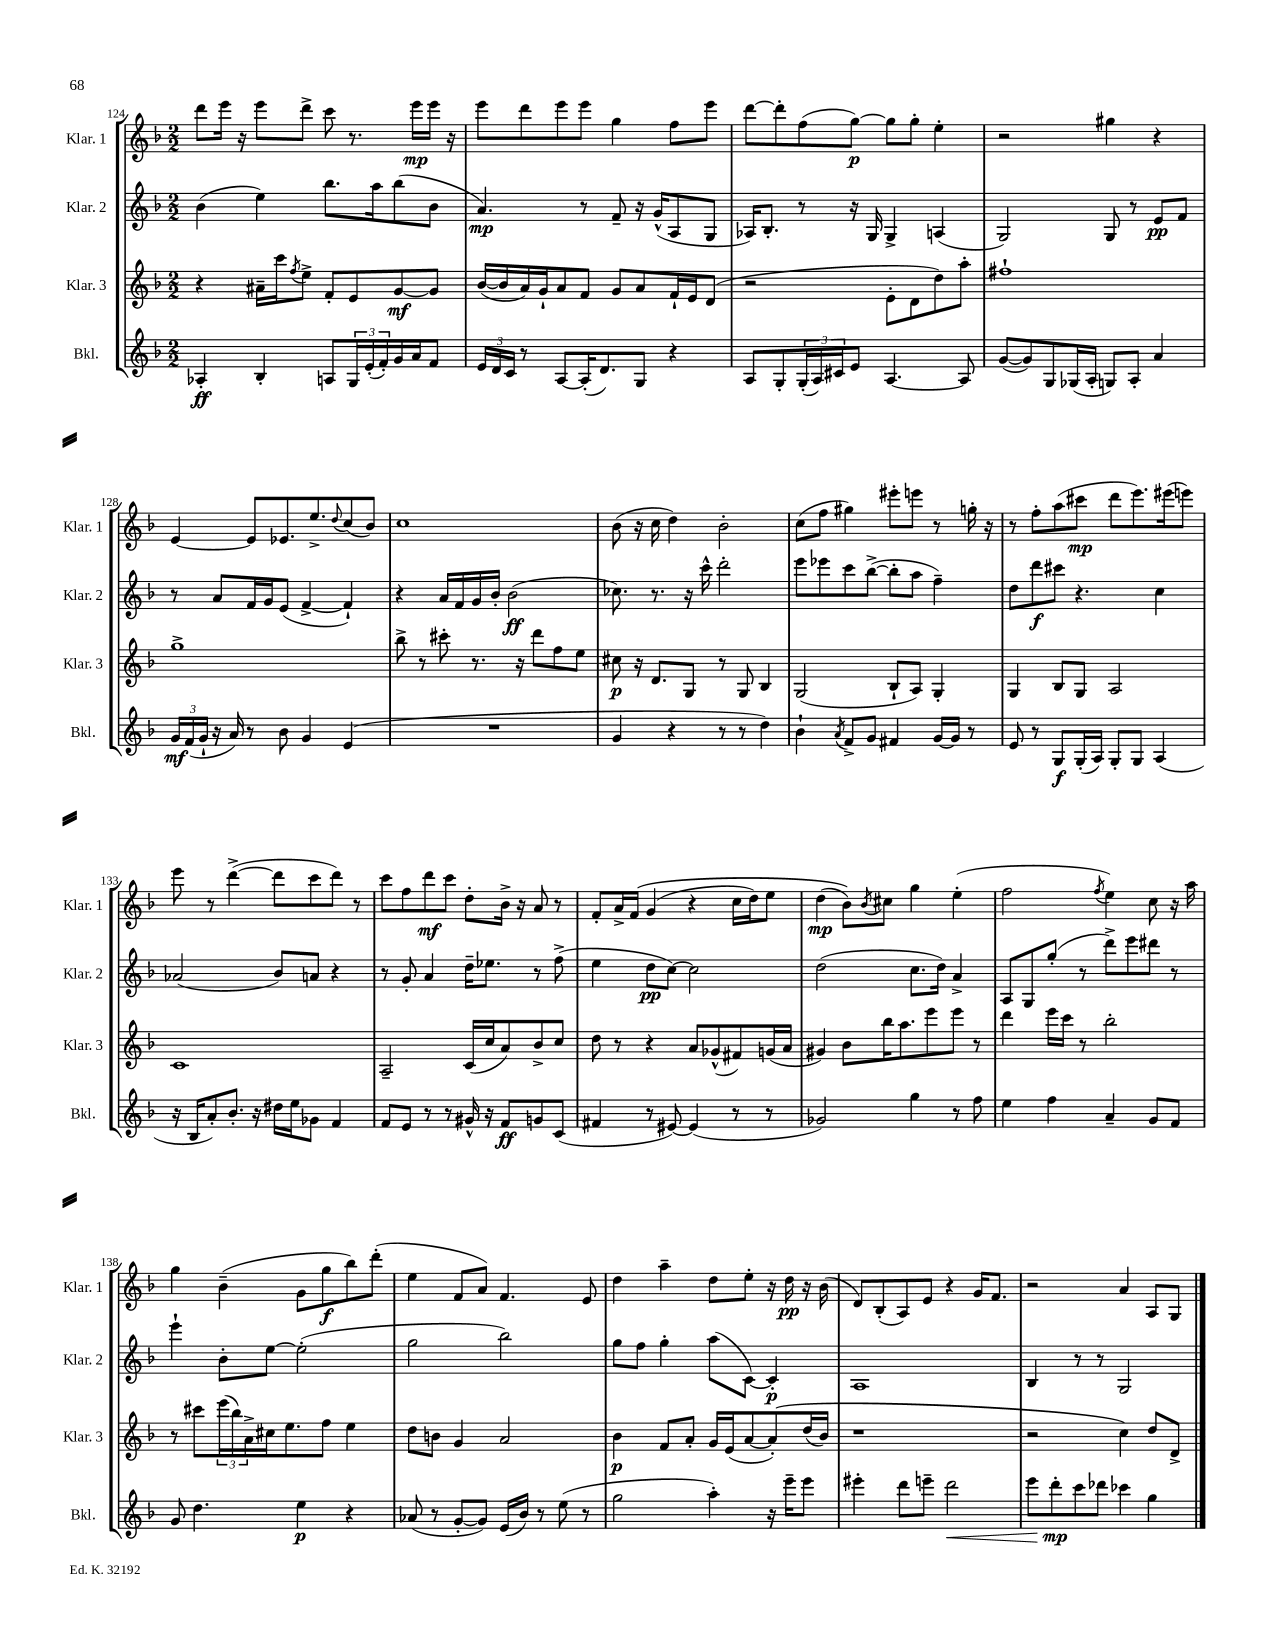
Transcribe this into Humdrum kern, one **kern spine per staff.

**kern	**kern	**kern	**kern
*staff4	*staff3	*staff2	*staff1
*clefG2	*clefG2	*clefG2	*clefG2
*k[b-]	*k[b-]	*k[b-]	*k[b-]
*M2/2	*M2/2	*M2/2	*M2/2
4A-'	4r	(4b-	8ddd
.	.	.	16eee
.	.	.	16r
4B-'	16a#~	4ee)	8eee
.	16ccc	.	.
.	8qff	.	.
.	8ee^	.	8ddd^
8A	8f'	8.bb-	8ccc
24G	8e	.	8.r
(24e'	.	.	.
.	.	16aa	.
24f')	.	.	.
16g	[8g	(8bb-	.
16a	.	.	16eee
8f	8g]	8b-	16eee
.	.	.	16r
=	=	=	=
24e	([16b-	4.a)	8eee
24d	.	.	.
.	16b-]	.	.
24c	.	.	.
8r	16a)	.	8ddd
.	16g`	.	.
[8A	8a	.	8eee
(16A']	8f	8r	8eee
8.d)	.	.	.
.	8g	8f~	4gg
8G	8a	16r	.
.	.	(16g^^	.
4r	16f`	8A	8ff
.	16e	.	.
.	(8d	8G	8eee
=	=	=	=
8A	2r	16A-)	[8ddd
.	.	8.B-'	.
8G'	.	.	8ddd']
(24G'	.	8r	(8ff
24A)	.	.	.
24c#	.	.	.
8e	.	16r	[8gg)
.	.	16G	.
[4.A	8e'	4G^	8gg]
.	8d	.	8gg'
.	8dd)	(4A	4ee'
8A]	8aa'	.	.
=	=	=	=
([8g	1ff#`	2G)	2r
8g])	.	.	.
8G	.	.	.
(16G-	.	.	.
16A'	.	.	.
8G)	.	8G	4gg#
8A'	.	8r	.
4a	.	8e	4r
.	.	8f	.
=	=	=	=
24g	1gg^	8r	[4e
(24f	.	.	.
24g`	.	.	.
16r	.	8a	.
16a)	.	.	.
8r	.	16f	8e]
.	.	16g	.
8b-	.	(8e	8.e-
4g	.	[4f^	.
.	.	.	8.ee^
.	.	.	8qqdd
(4e	.	4f`])	(8cc
.	.	.	8b-)
=	=	=	=
1r	8bb-^	4r	1cc
.	8r	.	.
.	8ccc#'	16a	.
.	.	16f	.
.	8.r	16g	.
.	.	16b-'	.
.	.	(2b-	.
.	16r	.	.
.	8ddd	.	.
.	8ff	.	.
.	8ee	.	.
=	=	=	=
4g	8cc#	8.cc-)	(8b-
.	16r	.	16r
.	8.d	8.r	16cc
4r	.	.	4dd)
.	8G	16r	.
.	.	16ccc^^	.
8r	8r	2ddd'	2b-'
8r	8G	.	.
4dd)	4B-	.	.
=	=	=	=
4b-`	(2G	8eee	(8cc
.	.	8eee-	8ff
8qa	.	.	.
8f^	.	8ccc	4gg#)
8g	.	([8bb-^	.
4f#	8B-`	8bb-']	8eee#'
.	8A)	8aa	8eee
[16g	4G'	4ff~)	8r
16g]	.	.	.
8r	.	.	16gg'
.	.	.	16r
=	=	=	=
8e	4G	8dd	8r
8r	.	8ddd	8ff'
8G	8B-	8ccc#	(8aa
(16G'	8G	4.r	8ccc#
16A)	.	.	.
8G'	2A	.	8ddd
8G	.	.	8.eee)
(4A	.	4cc	.
.	.	.	(16eee#
.	.	.	8eee)
=	=	=	=
16r	1c	(2a-	8eee
16B-	.	.	.
8a')	.	.	8r
8.b-'	.	.	([4ddd^
16r	.	.	.
16dd#	.	8b-)	8ddd]
16ee	.	.	.
8g-	.	8a	8ccc
4f	.	4r	8ddd)
.	.	.	8r
=	=	=	=
8f	2A~	8r	8ccc
8e	.	8g'	8ff
8r	.	4a	8ddd
8r	.	.	8ccc
16g#^^	(16c	16dd~	8dd'
16r	16cc	8.ee-	.
8f	8a)	.	16b-^
.	.	.	16r
8g	8b-^	8r	8a
(8c	8cc	(8ff^	8r
=	=	=	=
4f#	8dd	4ee	8f'
.	8r	.	16a^
.	.	.	&(16f
8r	4r	8dd	(4g
[8e#)	.	[8cc)	.
(4e#]	8a	2cc]	4r
.	(8g-^^	.	.
8r	8f#)	.	16cc
.	.	.	16dd)
8r	(16g	.	8ee
.	16a	.	.
=	=	=	=
2g-)	4g#)	(2dd	(4dd
.	8b-	.	8b-)&)
.	.	.	8qb-
.	16bb-	.	8cc#
.	8.aa	.	.
4gg	.	8.cc	4gg
.	8eee	.	.
.	.	16dd)	.
8r	8eee	4a^	(4ee'
8ff	8r	.	.
=	=	=	=
4ee	4ddd	8A	2ff
.	.	8G	.
4ff	16eee	(8gg'	.
.	16ccc	.	.
.	8r	8r	.
.	.	.	8qff
4a~	2bb-'	8ddd^)	4ee)
.	.	8eee	.
8g	.	8ddd#	8cc
8f	.	8r	16r
.	.	.	16aa
=	=	=	=
8g	8r	4eee`	4gg
4.dd	8ccc#	.	.
.	(24eee	8b-'	(4b-~
.	24bb-)	.	.
.	24a^	.	.
.	16cc#	[8ee	.
.	8.ee	.	.
4ee	.	(2ee']	8g
.	8ff	.	8gg
4r	4ee	.	8bb-)
.	.	.	(8ddd'
=	=	=	=
(8a-	8dd	2gg	4ee
8r	8b	.	.
[8g'	4g	.	8f
8g])	.	.	8a)
(16e	2a	2bb-)	4.f
16b-)	.	.	.
8r	.	.	.
(8ee	.	.	.
8r	.	.	8e
=	=	=	=
2gg	4b-	8gg	4dd
.	.	8ff	.
.	8f	4gg'	4aa~
.	8a'	.	.
4aa')	16g	(8aa	8dd
.	(16e	.	.
.	[8a	[8c)	8ee'
16r	&(8a'])	4c']	16r
16eee~	.	.	16dd
8eee	(16dd	.	16r
.	16b-)	.	(16b-
=	=	=	=
4eee#'	1r	1A	8d)
.	.	.	(8B-'
8ddd	.	.	8A)
8eee~	.	.	8e
2ddd	.	.	4r
.	.	.	16g
.	.	.	8.f
=	=	=	=
8eee	2r	4B-	2r
8ddd'	.	.	.
8ccc	.	8r	.
8ddd-	.	8r	.
4ccc-	4cc&)	2G	4a
4gg	8dd	.	8A
.	8d^	.	8G
==	==	==	==
*-	*-	*-	*-
